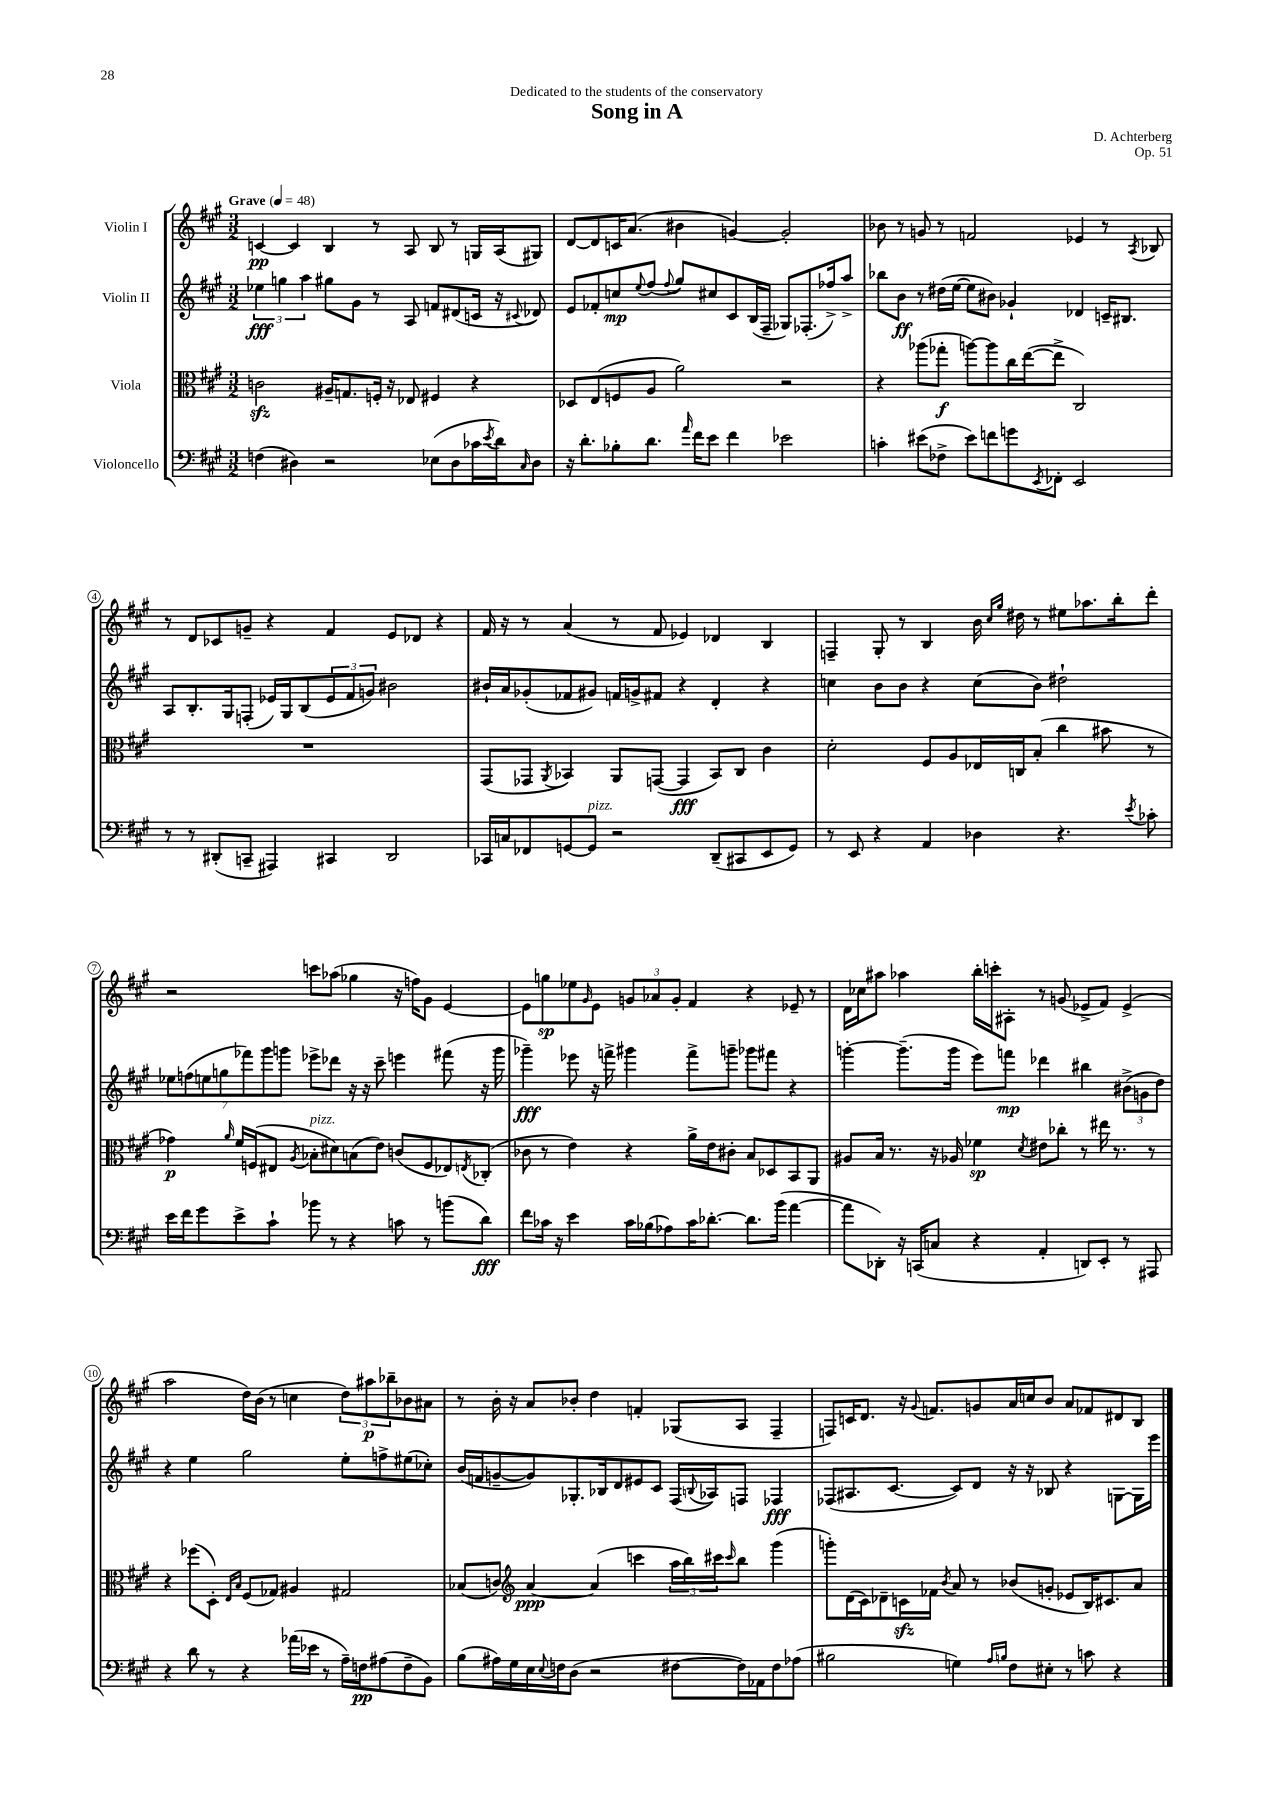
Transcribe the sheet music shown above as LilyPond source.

\header { title = "Song in A" composer = "D. Achterberg" dedication = "Dedicated to the students of the conservatory" opus = "Op. 51" }
<<
\new StaffGroup <<
\new Staff = "s0" \with { instrumentName = "Violin I" } {
    \clef treble \key a \major \numericTimeSignature \time 3/2 \tempo "Grave" 4 = 48
    c'4~\pp c'4 b4 r8 a8 b8 r8 g16 a16( gis8) |
    d'8~ d'8 c'16 a'8.( bis'4 g'4~) g'2-. |
    bes'8 r8 g'8 r8 f'2 ees'4 r8 \acciaccatura { a8 } bes8 |
    r8 d'8 ces'8 g'8-- r4 fis'4 e'8 des'8 r4 |
    fis'16 r16 r8 a'4( r8 fis'8 ees'4) des'4 b4 |
    f4-- gis8-. r8 b4 b'16 \grace { cis''16 gis''16 } dis''16 r8 eis''8 aes''8. b''16-. d'''8-. |
    r2 c'''8 aes''8( ges''4 r16 f''16) gis'8 e'4~ |
    e'8 g''8\sp ees''8 \grace { gis'16 } e'8 \tuplet 3/2 { g'8 aes'8 g'8-. } fis'4 r4 ees'8-- r8 |
    d'16 ces''16 ais''8 aes''4 b''16-. c'''16-. ais8-. r8 g'8( ees'8-> fis'8) ees'4->( |
    a''2 d''16) b'16( r8 c''4 \tuplet 3/2 { d''8) ais''8\p bes''8-- } bes'8 ais'8 |
    r8 b'16-. r16 a'8 bes'8-. d''4 f'4-. ges8( a8 fis4-- |
    f8) c'16 d'8. r16 \appoggiatura { gis'8 } f'8. g'8 a'16 c''16 b'8 a'8 fes'8 dis'8 b8 \bar "|." |
}
\new Staff = "s1" \with { instrumentName = "Violin II" } {
    \clef treble \key a \major \numericTimeSignature \time 3/2
    \tuplet 3/2 { ees''4\fff g''4 a''4 } gis''8 gis'8 r8 a8 f'8 dis'8( c'16 r16 \appoggiatura { cis'8 } des'8) |
    e'8 fes'8-. c''8\mp \appoggiatura { e''8 } fis''8( \appoggiatura { fis''8 } gis''8) cis''8 cis'8 b16( fis16-- ges8) fes8.-.( fes''16->) a''8-> |
    bes''8 b'8\ff r8 dis''16( e''16~ e''8 bis'8) ges'4-! des'4 c'16-- bis8. |
    a8 b8.-. gis16 f8-.( ees'16) gis16 b8( \tuplet 3/2 { ees'8 fis'8 g'8) } bis'2 |
    bis'16-! a'16 ges'8-.( fes'8 gis'8) f'16 g'16-> fis'8 r4 d'4-. r4 |
    c''4 b'8 b'8 r4 c''8( b'8) dis''2-! |
    \tuplet 7/4 { ees''8 f''8( e''8 g''8 fes'''8) gis'''8 g'''8 } ees'''8-> des'''8 r16 r16 cis'''8-- e'''4 fis'''8( r16 g'''16 |
    ges'''4--\fff) ees'''8 r16 f'''16-> gis'''4 f'''8-> g'''8-- ges'''8 fis'''8 r4 |
    g'''4~-. g'''8.--( g'''16 e'''8) f'''8\mp des'''4 bis''4 \tuplet 3/2 { bis'8->( g'8 d''8) } |
    r4 e''4 gis''2 e''8-. f''8-> eis''8( ces''8-.) |
    b'16( f'16 g'8~-- g'8) ges8.-. bes16 d'8 eis'8 cis'8 fis16( \appoggiatura { b8 } aes16) f8 fes4\fff |
    fes8( ais8. cis'8.~ cis'8) d'8 r16 r16 bes8 r4 g8~ g16 e'''16 \bar "|." |
}
\new Staff = "s2" \with { instrumentName = "Viola" } {
    \clef alto \key a \major \numericTimeSignature \time 3/2
    c'2\sfz ais16-- g8. f16-. r16 ees8 fis4 r4 |
    des8 e8( f8 a8 a'2) r2 |
    r4 aes''8( ges''8-.\f a''8~) a''8 cis''16 e''16~( e''8-> cis2) |
    R1. |
    gis,8( ges,8 \acciaccatura { a,8 } bes,4) a,8 g,8~( g,4\fff bes,8) cis8 cis'4 |
    d'2-. fis8 a8 ees16 c16 b8-.( cis''4 bis'8 r8 |
    ges'4\p) \grace { a'16 } fis'16 f16( eis8 \acciaccatura { a8 } bes8-.^\markup { \italic "pizz." } dis'8) b8( e'8) c'8( f8 ees8) \acciaccatura { e8 } ces8-.( |
    ces'8 r8 e'4) r4 a'16-> e'16 cis'8-. b8 des8 b,8 a,8 |
    ais8 b16 r8. r16 aes16 fes'4\sp \acciaccatura { d'8 } eis'8 ces''8-. r8 eis''16 r8. r8 |
    r4 fes''8( d8-.) \grace { e16 b16 } fis8( ges8) ais4 gis2 |
    bes8( c'8) \clef treble a'4~\ppp a'4( c'''4 \tuplet 3/2 { a''16 b''16) cis'''16 } \grace { cis'''16 } b''8 gis'''4( |
    g'''8-.) d'16( cis'16) des'8-- c'16\sfz fes'16 \acciaccatura { b'8 } a'8 r8 bes'8( g'8-. ees'8 b16) cis'8. a'8 \bar "|." |
}
\new Staff = "s3" \with { instrumentName = "Violoncello" } {
    \clef bass \key a \major \numericTimeSignature \time 3/2
    f4( dis4) r2 ees8( dis8 ces'16 \acciaccatura { e'8 } d'16) \grace { cis16 } dis8 |
    r16 d'8.-. bes8-. d'8. \grace { a'16 } fis'16 e'8 fis'4 ees'2 |
    c'4-. eis'8( fes8-> eis'8) f'8 g'8 \acciaccatura { e,8 } fes,8-. e,2 |
    r8 r8 dis,8-.( c,8-- ais,,4) cis,4 dis,2 |
    ces,16 c16 fes,8 g,8~ g,8^\markup { \italic "pizz." } r2 d,8--( cis,8 e,8 g,8) |
    r8 e,8 r4 a,4 des4 r4. \acciaccatura { e'8 } ces'8-. |
    e'16 fis'16 gis'8 e'8-> cis'8-! bes'8 r8 r4 c'8 r8 b'8( d'8\fff) |
    fis'8 ces'16 r16 e'4 ces'16 bes16( aes8) ces'16 des'8.~-. des'8. b'16( a'4~ |
    a'8 des,8-.) r16 c,16( c8 r4 a,4-. d,8) e,8-. r8 ais,,8 |
    r4 d'8 r8 r4 aes'16( ees'16 r8 a16--) f16\pp ais8( f8-- b,8) |
    b8( ais16) gis16 e16 \appoggiatura { e8 } f16 d8( r2 fis8~ fis16) aes,16 fis8 aes8( |
    bis2 g4) \grace { a16 b16 } fis8 eis8-. r8 c'8 r4 \bar "|." |
}
>>
>>
\layout { \context { \Score \override BarNumber.stencil = #(make-stencil-circler 0.1 0.3 ly:text-interface::print) } }
